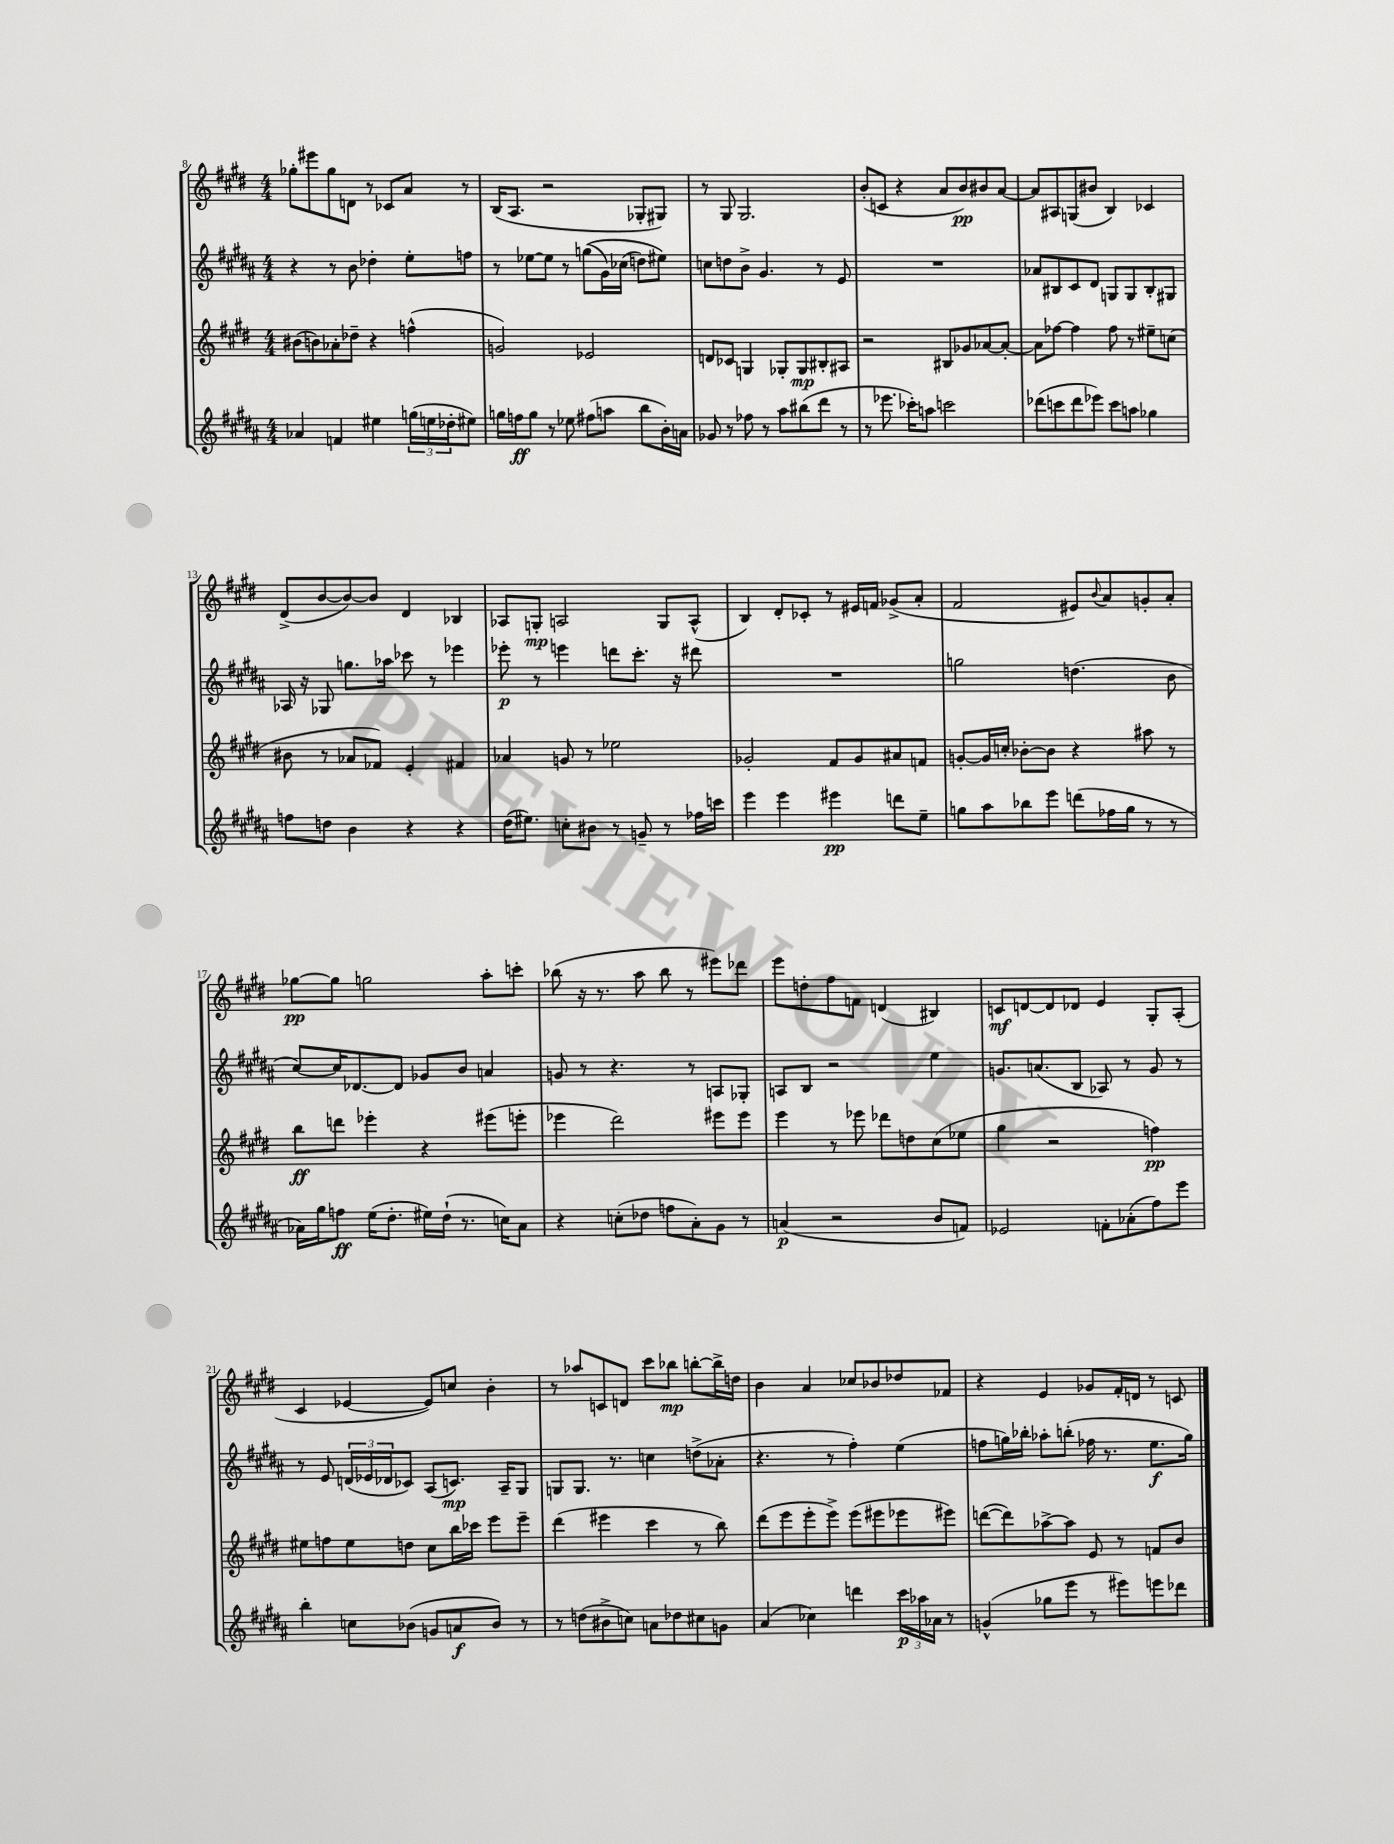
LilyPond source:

<<
\new StaffGroup <<
\new Staff = "s0" {
    \clef treble \key e \major \numericTimeSignature \time 4/4
    ges''8-. eis'''8 ges''8 d'8 r8 ces'8 a'8 r8 |
    b16( a8. r2 ges8-. gis8) |
    r8 gis8 gis2. |
    b'8-.( c'8 r4 a'8 b'8\pp) bis'8 a'8~ |
    a'8 ais8 g8( bis'8 b4) ces'4 |
    dis'8->( b'8~ b'8~) b'8 dis'4 bes4 |
    aes8 g8-.\mp a2 g8 a8-^( |
    b4) dis'8-. ces'8-. r8 eis'16 f'16 ges'8->( a'8-. |
    fis'2 eis'8) \appoggiatura { b'8 } a'8 g'8-. a'8-. |
    ges''8~\pp ges''8 g''2 a''8-. c'''8-. |
    bes''8( r16 r8. a''8 bes''8 r8 eis'''8) des'''8 |
    e'''8 d''8-. fis''8 f'8 d'4( bis4) |
    c'8\mf d'8~ d'8 des'8 e'4 gis8-. a8-.( |
    cis'4 ees'4~ ees'8) c''8 b'4-. |
    r8 aes''8 c'8 d'8 cis'''8 bes''8\mp b''8~-. b''16-> d''16 |
    b'4 a'4 ces''8 bes'8 des''8 fes'8 |
    r4 e'4 ges'8 fis'16-. d'16 r8 c'8 \bar "|." |
}
\new Staff = "s1" {
    \clef treble \key b \major \numericTimeSignature \time 4/4
    r4 r8 b'8 des''4-. e''8-. f''8 |
    r8 ees''8~ ees''8 r8 g''8(\( gis'16) ces''16( d''8) eis''8\) |
    c''8 d''8 b'8-> gis'4. r8 e'8 |
    R1 |
    aes'8 bis8 cis'8 dis'8 g8 g8 bis8-. gis8 |
    aes16 r16 ges8 g''8. aes''16 ces'''8 r8 ees'''4 |
    ees'''8-.\p r8 e'''4 d'''8 cis'''8.-. r16 dis'''8 |
    R1 |
    g''2 d''4.( b'8 |
    cis''8~) cis''16 des'8.~ des'8 ges'8 b'8 a'4 |
    g'8 r8 r4. r8 a8 ges8-. |
    a8 b8 r2 e''4 |
    g'8. a'8.( b8 aes8) r8 g'8 r8 |
    r8 e'8 \tuplet 3/2 { d'16( ees'16 des'16 } ces'8) ais8( c'8.\mp) ais16-- gis8 |
    g8 g8. r8. c''4 d''8->( aes'8-. |
    r4. r8 fis''4-.) e''4( |
    f''8 g''16) bes''16-. aes''8-. b''8-.( fes''16 r8. e''8.\f g''16) \bar "|." |
}
\new Staff = "s2" {
    \clef treble \key e \major \numericTimeSignature \time 4/4
    bis'8( b'8) aes'8-. des''8-- r4 f''4-^( |
    g'2) ees'2 |
    d'8 ces'8 g4 ges8-. ges8\mp bis8-. ais8 |
    r2 bis8 ges'8 aes'8~ aes'8~-. |
    aes'8 fes''8~ fes''4 fes''8 r8 eis''8-- c''8( |
    bis'8 r8 aes'8 fes'8) e'4-. fis'4 |
    aes'4 g'8 r8 ees''2 |
    ges'2-. fis'8 ges'8 ais'8 f'8 |
    g'8~-. g'16 c''16-. bes'8~-. bes'8 r4 ais''8 r8 |
    b''8\ff d'''8 ees'''4-. r4 eis'''8( e'''8-. |
    ees'''4 dis'''2) eis'''8 eis'''8 |
    e'''4 r8 ees'''8 des'''8 d''8 cis''8( ees''8 |
    gis''4 r2 f''4\pp) |
    eis''8 f''8 eis''8 d''8 cis''8 b''16 ces'''16 e'''8 e'''8-- |
    dis'''4( eis'''4 cis'''4 r8 b''8) |
    dis'''8( e'''8 e'''8-. e'''8->) e'''8( eis'''8 ees'''8 eis'''8) |
    d'''8~( d'''8) aes''8~-> aes''8 e'8 r8 f'8 b'8 \bar "|." |
}
\new Staff = "s3" {
    \clef treble \key b \major \numericTimeSignature \time 4/4
    aes'4 f'4 eis''4 \tuplet 3/2 { g''16( e''16 des''16-. } eis''8) |
    g''16 f''16\ff g''8 r8 ees''8 fis''8( a''8 b''8 b'16-.) a'16 |
    ges'8 r8 fes''8 r8 ais''8 bis''8( dis'''8 r8 |
    r8 ees'''8. ces'''16-.) a''8 c'''2 |
    des'''8( c'''8 des'''8 ees'''8) c'''8 a''8 ges''4 |
    f''8 d''8 b'4 r4 r4 |
    dis''16( eis''8.) c''8-. bis'8 r8 g'8-- r8 fes''16 c'''16 |
    e'''4 e'''4 eis'''4\pp d'''8 e''8-- |
    g''8 ais''8 bes''8 e'''8 d'''8( fes''16 g''16 r8 r8 |
    aes'16) gis''16 f''8\ff e''16( dis''8.-. eis''16) dis''16-!( r8. c''16) aes'8 |
    r4 c''8-.( des''8 f''8 ais'8-.) gis'8 r8 |
    a'4\p( r2 b'8 f'8) |
    ees'2 f'8-. aes'8-.( fis''8) e'''8 |
    b''4-. c''8 bes'8( g'8 a'8\f bes'8) r8 |
    r8 d''8( bis'8-> c''8) a'8 des''8 cis''8 g'8 |
    ais'4( ces''4) d'''4 \tuplet 3/2 { cis'''16\p aes''16 aes'16 } r8 |
    g'4-^( ges''8 e'''8 r8 eis'''8) e'''8 des'''8 \bar "|." |
}
>>
>>
\layout { \context { \Score currentBarNumber = #8 } }
